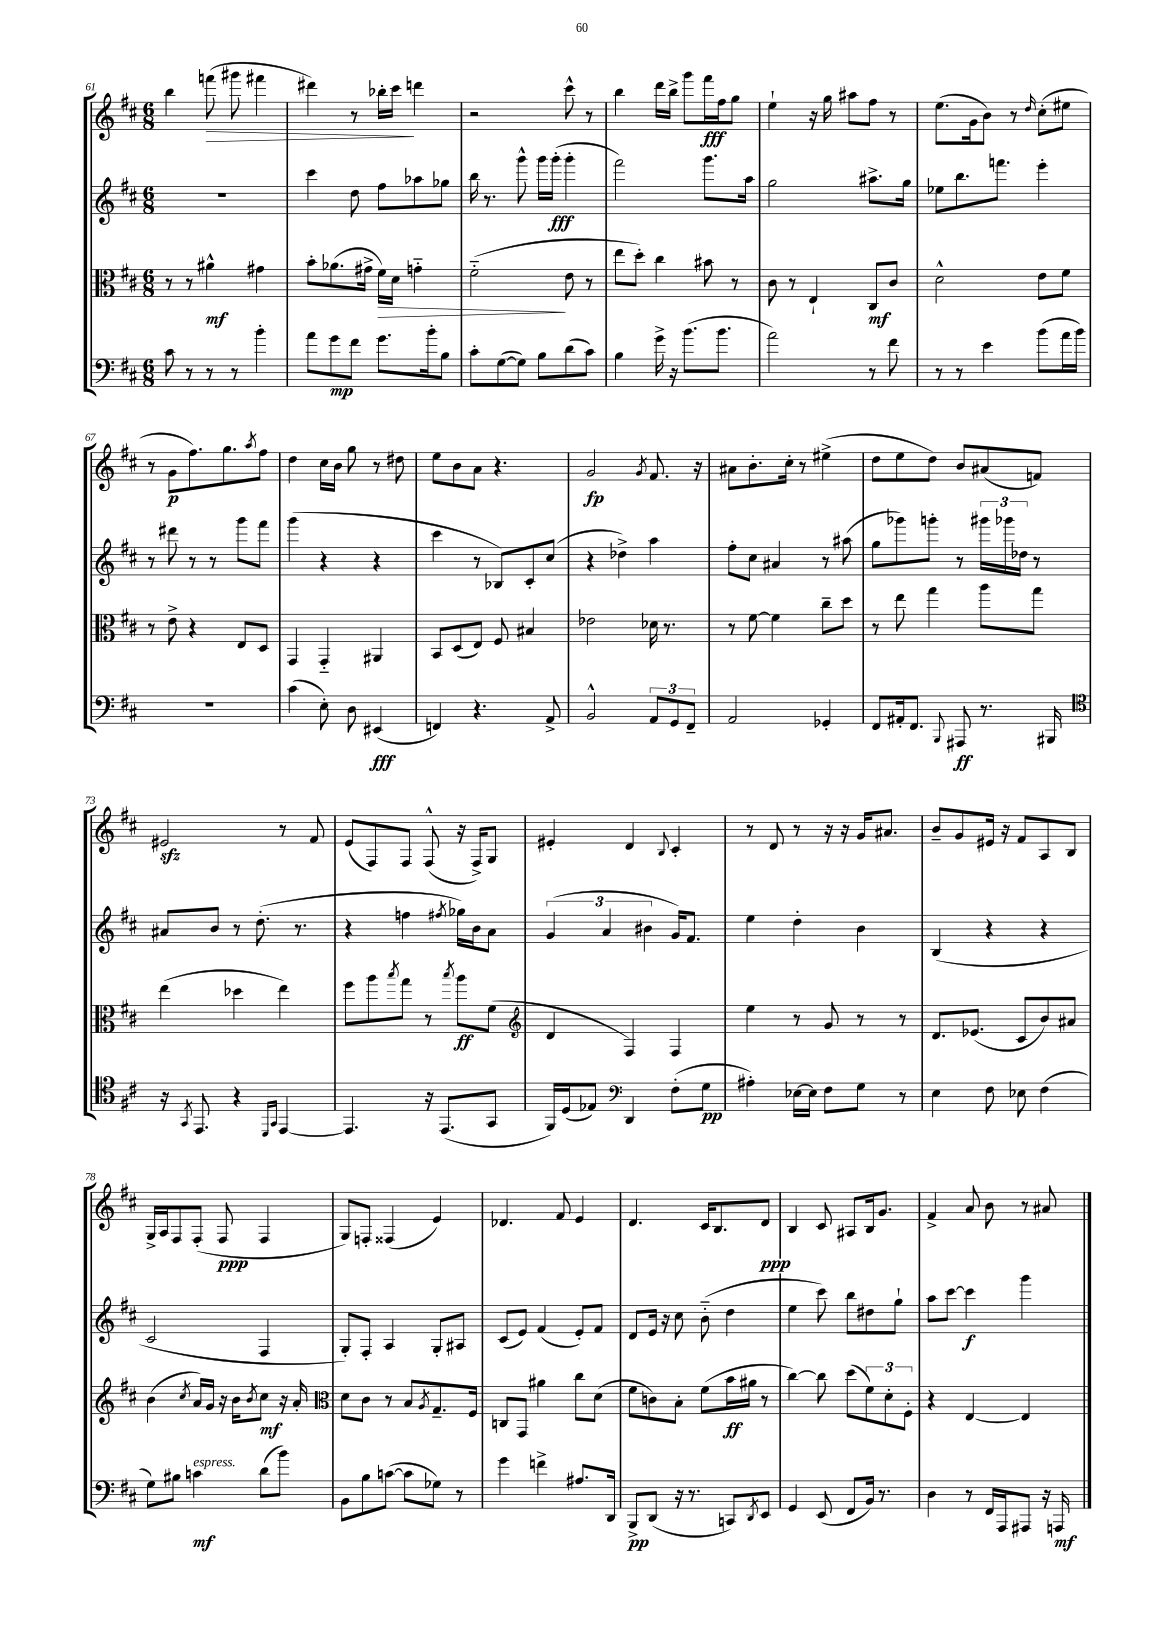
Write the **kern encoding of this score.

**kern	**kern	**kern	**kern
*staff4	*staff3	*staff2	*staff1
*clefF4	*clefC3	*clefG2	*clefG2
*k[f#c#]	*k[f#c#]	*k[f#c#]	*k[f#c#]
*M6/8	*M6/8	*M6/8	*M6/8
8c#\	8r	2.r	4bb\
8r	8r	.	.
8r	4a#^^\	.	(8fff\
8r	.	.	8ggg#\
4b'\	4g#\	.	4fff#\
=	=	=	=
8a\L	8b'\L	4ccc#\	4ddd#\)
8g\	(8.a-\	.	.
8f#\J	.	8dd\	8r
.	16g#^\Jk	.	.
8.g\L	16f#\LL)	8ff#\L	16bb-'\LL
.	16d\JJ	.	16ccc#\JJ
.	4g'~\	8aa-\	4ddd\
16b'\k	.	.	.
8B\J	.	8gg-\J	.
=	=	=	=
8c#'\L	(2f#'~\	16bb\	2r
.	.	8.r	.
([8G\	.	.	.
8G\]J)	.	8ggg^^\	.
8B\L	.	16ggg\LL	.
.	.	(16ggg'\JJ	.
(8d\	8e\	4ggg'\	8ccc#^^\
8c#\J)	8r	.	8r
=	=	=	=
4B\	8ee\L	2fff#\)	4bb\
.	8dd'\J)	.	.
16g^\	4cc#\	.	16ddd\LL
16r	.	.	16bb^\JJ
(8.b\L	.	.	8ggg\L
.	8b#\	8.ggg\L	16fff#\L
8.b\J	.	.	16ff#\J
.	8r	.	8gg\J
.	.	16aa\Jk	.
=	=	=	=
2a\)	8c#\	2gg\	4ee`\
.	8r	.	.
.	4E`/	.	16r
.	.	.	16gg\
.	.	.	8aa#\L
8r	8C#/L	8.aa#^\L	8ff#\J
8f#\	8c#/J	.	8r
.	.	16gg\Jk	.
=	=	=	=
8r	2d^^\	8ee-\L	(8.ee\L
8r	.	8.bb\	.
.	.	.	16g\k
4e\	.	.	8b\J)
.	.	8.fff\J	.
.	.	.	8r
.	.	.	16qqdd/
(8b\L	8e\L	4eee'\	(8cc#'\L
16a\L	8f#\J	.	8ee#\J
16b\JJ)	.	.	.
=	=	=	=
2.r	8r	8r	8r
.	8e^\	8ddd#\	8g\L
.	4r	8r	8.ff#\)
.	.	8r	.
.	.	.	8.gg\
.	8E/L	8ggg\L	.
.	.	.	8qaa/
.	8D/J	8fff#\J	8ff#\J
=	=	=	=
(4c#\	4GG/	(4ggg\	4dd\
8E'\)	4GG'~/	4r	16cc#\LL
.	.	.	16b\JJ
8D\	.	.	8gg\
(4EE#/	4AA#/	4r	8r
.	.	.	8dd#\
=	=	=	=
4FF/)	8BB/L	4ccc#\	8ee\L
.	(8D/	.	8b\
4.r	8E/J)	8r	8a\J
.	8F#/	8B-/L)	4.r
.	4B#/	8c#'/	.
8AA^/	.	(8cc#/J	.
=	=	=	=
2BB^^/	2e-\	4r	2g/
.	.	4dd-^\)	.
.	.	.	8qg/
12AA/L	16d-\	4aa\	8.f#/
.	8.r	.	.
12GG/	.	.	.
12FF#~/J	.	.	.
.	.	.	16r
=	=	=	=
2AA/	8r	8ff#'\L	8a#\L
.	[8f#\	8cc#\J	8.b'\
.	4f#\]	4a#/	.
.	.	.	16cc#'\Jk
.	.	.	8r
4GG-'/	8cc#~\L	8r	(4ee#^\
.	8dd\J	(8aa#\	.
=	=	=	=
8FF#/L	8r	8gg\L	8dd\L
16AA#'/k	8ee\	8ggg-\)	8ee\
8.FF#/J	.	.	.
.	4gg\	8ggg'\J	8dd\J)
8qqBBB/	.	.	.
8AAA#/	.	8r	8b/L
8.r	8aa\L	24ggg#\LL	(8a#/
.	.	24ggg-\	.
.	.	24dd-\JJ	.
.	8gg\J	8r	8f/J)
16BBB#/	.	.	.
=	=	=	=
*clefC4	*	*	*
16r	(4ee\	8a#/L	2e#/
8qGG/	.	.	.
8.EE/	.	.	.
.	.	8b/J	.
4r	4dd-\	8r	.
.	.	(8.dd'\	.
16qqDD/LL	.	.	.
16qqGG/JJ	.	.	.
[4EE/	4ee\)	.	8r
.	.	8.r	.
.	.	.	8f#/
=	=	=	=
4.EE/]	8ff#\L	4r	(8e/L
.	8aa\	.	8F#/)
.	8qbb/	.	.
.	8gg\J	4ff\	8F#/J
16r	8r	.	(8F#^^/
(8.EE/L	.	.	.
.	8qbb/	8qff#/	.
.	8aa\L	16gg-\LL)	16r
.	.	16b\J	16F#^/LK)
8GG/J	(8f#\J	8a\J	8G/J
=	=	=	=
*	*clefG2	*	*
16FF#/LL)	4d/	(6g/	4e#'/
(16D/J	.	.	.
8E-/J)	.	.	.
.	.	6a/	.
*clefF4	*	*	*
4DD/	4F#/)	.	4d/
.	.	6b#\	.
.	.	.	8qqB/
(8F#'\L	4F#/	16g/LK)	4c#'/
.	.	8.f#/J	.
8G\J	.	.	.
=	=	=	=
4A#'\)	4ee\	4ee\	8r
.	.	.	8d/
[16E-\LL	8r	4dd'\	8r
16E-\]JJ	.	.	.
8F#\L	8g/	.	16r
.	.	.	16r
8G\J	8r	4b\	16g/LK
.	.	.	8.a#/J
8r	8r	.	.
=	=	=	=
4E\	8.d/L	(4B/	8b~/L
.	.	.	8g/
.	(8.e-/J	.	.
8F#\	.	4r	16e#/Jk
.	.	.	16r
8E-\	8c#/L	.	8f#/L
(4F#\	8b/)	4r	8A/
.	8a#/J	.	8B/J
=	=	=	=
8G\L)	(4b\	2c#/	16G^/LL
.	.	.	16A/J
8B#\J	.	.	8F#/
.	8qcc#/	.	.
4c\	16a/LL)	.	(8F#'/J
.	16g/JJ	.	.
.	16r	.	8F#/
.	16b\LK	.	.
.	8qb/	.	.
(8d\L	8cc#\J	4F#/	4F#/
8b\J)	16r	.	.
.	16a'/	.	.
=	=	=	=
*	*clefC3	*	*
8BB\L	8d\L	8G'/L)	8G/L)
8B\	8c#\J	8F#'/J	8F'/J
([8c\J	8r	4A/	(4F##/
8c\]L	8B/L	.	.
.	8qA/	.	.
8G-\J)	8.G~/	8G'/L	4e/)
8r	.	8A#/J	.
.	16F#/Jk	.	.
=	=	=	=
4g\	8C/L	(8c#/L	4.d-/
.	8GG/J	8e/J)	.
4f^\	4a#\	(4f#/	.
.	.	.	8f#/
8.A#/L	8cc#\L	8e'/L)	4e/
.	(8d\J	8f#/J	.
16DD/Jk	.	.	.
=	=	=	=
8BBB^/L	8f#\L	8d/L	4.d/
(8DD/J	8c\)	16e/Jk	.
.	.	16r	.
16r	8B'\J	8cc#\	.
8.r	.	.	.
.	(8f#\L	(8b'~\	16c#/LK
.	.	.	8.B/
8CC/L)	16b\L	4dd\	.
.	16a#\JJ	.	.
8qDD/	.	.	.
8EE/J	8r	.	8d/J
=	=	=	=
4GG/	[4cc#\)	4ee\	4B/
(8EE/	8cc#\]	8ccc#\)	8c#/
8FF#/L	(8dd\L	8bb\L	8A#/L
16BB/Jk)	12f#\)	8dd#\	16B/k
8.r	.	.	8.g/J
.	12d'\	.	.
.	.	8gg`\J	.
.	12F#'\J	.	.
=	=	=	=
4D\	4r	8aa\L	4f#^/
.	.	[8ccc#\J	.
8r	[4E/	4ccc#\]	8a/
16FF#/LL	.	.	8b\
16AAA/J	.	.	.
8AAA#/J	4E/]	4ggg\	8r
16r	.	.	8a#/
16AAA/	.	.	.
==	==	==	==
*-	*-	*-	*-
